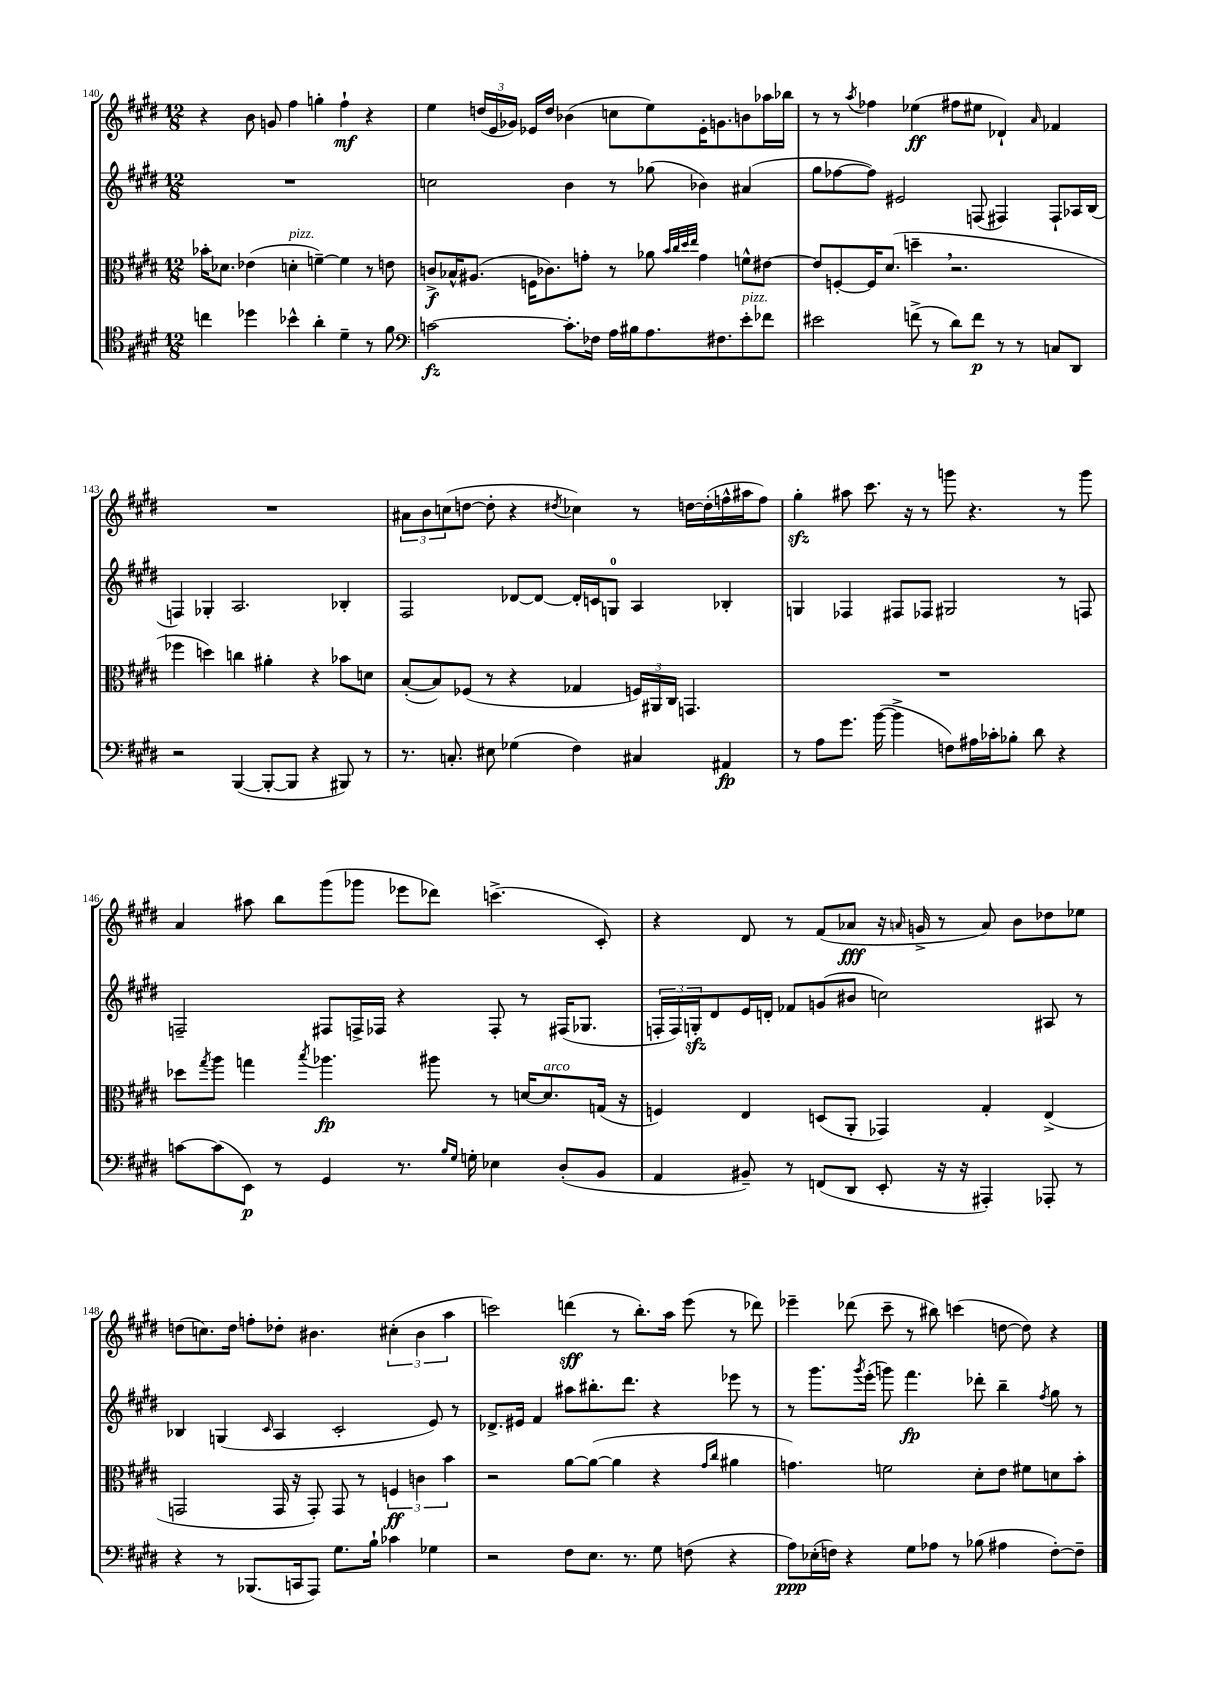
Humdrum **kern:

**kern	**kern	**kern	**kern
*staff4	*staff3	*staff2	*staff1
*clefC4	*clefC3	*clefG2	*clefG2
*k[f#c#g#d#]	*k[f#c#g#d#]	*k[f#c#g#d#]	*k[f#c#g#d#]
*M12/8	*M12/8	*M12/8	*M12/8
4cc\	16b-'\LK	1.r	4r
.	8.d-\J	.	.
4dd-\	(4e-\	.	8b\
.	.	.	8g/
4b-^^\	4d'\	.	4ff#\
4a'\	[4f~\)	.	4gg'\
4d#~\	4f\]	.	4ff#`\
8r	8r	.	4r
8f#\	8e\	.	.
=	=	=	=
*clefF4	*	*	*
[2c\	8c^/L	2cc\	4ee\
.	16B-^^/K	.	.
.	(8.A#/J	.	.
.	.	.	(24dd/LL
.	.	.	24e/
.	.	.	24g-/JJ)
.	16F\LK	.	16e-/LL
.	8.c-\)	.	16dd/JJ
8.c'\]L	.	4b\	(4b-\
.	8g'\J	.	.
16F-\Jk	.	.	.
16A\LL	8r	8r	8cc\L
16B#\J	.	.	.
8.A\	8a-\	(8gg-\	8ee\)
.	32qqb/LLL	.	.
.	32qqcc#/	.	.
.	32qqdd#/	.	.
.	32qqee/JJJ	.	.
.	4g\	4b-\)	16e-'\K
8.F#\	.	.	8.g\
8e'\	8f^^\L	(4a#/	8b\
8f-\J	[8e#\J	.	16aa-\L
.	.	.	16bb-\JJ
=	=	=	=
2e#\	8e#/]L	8gg#\L	8r
.	[8F'/	[8ff-\	8r
.	.	.	8qaa/
.	16F/]K	8ff-\]J)	4ff-\
.	(8.d#/J	.	.
.	.	2e#/	.
(8f^\	4dd~\	.	(4ee-\
8r	.	.	.
8d#\L)	2.r	.	8ff#\L
8f\J	.	(8F/	8ee#\J
8r	.	4F#/)	4d-`/)
8r	.	.	.
.	.	.	16qqa/
8C/L	.	8F#`/L	4f-/
8DD#/J	.	16A-/L	.
.	.	(16B/JJ	.
=	=	=	=
2r	4ff-\	4F/)	1.r
.	4dd\)	4G-'/	.
([4BBB/	4cc\	2.A/	.
8BBB'/_L	4a#'\	.	.
8BBB/]J	.	.	.
4r	4r	.	.
8BBB#/)	8b-\L	4B-'/	.
8r	8d\J	.	.
=	=	=	=
8.r	([8B'/L	2F#/	12a#\L
.	.	.	12b\
.	8B/])	.	.
.	.	.	(12cc\
8.C'/	.	.	.
.	(8F-/J	.	[8dd\J
8E#\	8r	.	8dd'\]
(4G-\	4r	[8d-/L	4r
.	.	8d-/_J	.
.	.	.	8qdd#/
4F#\)	4G-/	16d-'/]LL	4cc-\)
.	.	16c/J	.
.	.	8G/J	.
4C#/	24F/LL)	4A/	8r
.	24AA#/	.	.
.	24C#/JJ	.	.
.	4.GG/	.	[16dd\LL
.	.	.	(16dd'\]
4AA#/	.	4B-'/	16ff^^\
.	.	.	16aa#\J
.	.	.	8ff\J)
=	=	=	=
8r	1.r	4G/	4gg#'\
8A\L	.	.	.
8.g#\J	.	4F-/	8aa#\
.	.	.	8.ccc#\
([16b\	.	.	.
4b^\]	.	8F#/L	.
.	.	.	16r
.	.	8F-/J	8r
8F\L)	.	2G#/	8ggg\
16A#\L	.	.	4.r
16c-'\J	.	.	.
8B-'\J	.	.	.
8d#\	.	.	.
4r	.	8r	8r
.	.	8F/	8ggg\
=	=	=	=
[8c\L	8dd-\L	2F~/	4a/
.	8qgg#/	.	.
(8c\]	8aa\J	.	.
8EE\J)	4gg\	.	8aa#\
8r	.	.	8bb\L
.	8qbb/	.	.
4GG#/	4.aa-\	8F#/L	(8ggg#\
.	.	16F^/L	8ggg-\J
.	.	16F-/JJ	.
8.r	.	4r	8eee-\L
.	8aa#\	.	8ddd-\J)
16qqB/LL	.	.	.
16qqG#/JJ	.	.	.
16G'\	.	.	.
4E-\	8r	8F-'/	(4.ccc^\
.	[16d/LK	8r	.
.	8.d/]	.	.
(8D#'/L	.	(16F#/LK	.
.	.	8.G-/J	.
8BB/J	(16G/Jk	.	8c#'/)
.	16r	.	.
=	=	=	=
4AA/	4F/)	24F'/LL	4r
.	.	24F/)	.
.	.	24G'/J	.
.	.	8d#/	.
8BB#~/)	4E/	16e/L	8d#/
.	.	16d'/JJ	.
8r	.	8f-/L	8r
(8FF/L	(8D/L	(8g/	(8f#/L
8DD#/J	8AA'/J	8b#/J	8a-/J
8EE'/	4GG-/)	2cc\)	16r
.	.	.	16qqa/
.	.	.	16g^/
16r	.	.	8r
16r	.	.	.
4AAA#'/)	4G#'/	.	8a/)
.	.	.	8b\L
8AAA-'/	(4E^/	8A#/	8dd-\
8r	.	8r	8ee-\J
=	=	=	=
4r	2GG/	4B-/	(8dd\L
.	.	.	8.cc\)
8r	.	(4G/	.
.	.	.	16dd\Jk
(8.BBB-/L	.	.	8ff'\L
.	.	16qqc#/	.
.	16GG/	4A/	8dd-'\J
16CC/k	16r	.	.
8AAA/J)	8GG'/)	.	4.b#\
8.G#\L	8GG/	2c#'/	.
.	8r	.	.
16B`\Jk	.	.	.
4c-\	6F/	.	(6cc#'\
.	6c\	.	6b#\
4G-\	.	8e/)	.
.	6b\	.	6aa\
.	.	8r	.
=	=	=	=
2r	2r	8.d-^/L	2ccc\)
.	.	16e#/Jk	.
.	.	4f#/	.
8F#\L	[8a\L	8aa#\L	(4ddd\
8.E\J	(8a\_J	8.bb#'\	.
.	4a\]	.	8r
8.r	.	8.ddd#\J	.
.	.	.	8.bb'\L)
8G#\	4r	4r	.
.	.	.	16aa\Jk
(8F\	.	.	(8eee\
.	16qqg#/LL	.	.
.	16qqcc#/JJ	.	.
4r	4a#\	8eee-\	8r
.	.	8r	8ddd-\)
=	=	=	=
8A\L)	4.g\)	8r	4eee-~\
(16E-'\L	.	8.ggg#\L	.
16F\JJ)	.	.	.
4r	.	.	(8ddd-\
.	.	8qggg#/	.
.	.	(16eee'\Jk	.
.	2f\	8ggg\)	8ccc#~\
8G#\L	.	4.fff#\	8r
8A-\J	.	.	8bb#\)
8r	.	.	(4ccc\
(8B-\	8d#'\L	8ddd-'\	.
4A#\	8e\J	4bb~\	[8dd\
.	8f#\L	.	8dd\])
.	.	8qff#/	.
[8F'\L)	8d\	8gg#\	4r
8F~\]J	8b'\J	8r	.
==	==	==	==
*-	*-	*-	*-
